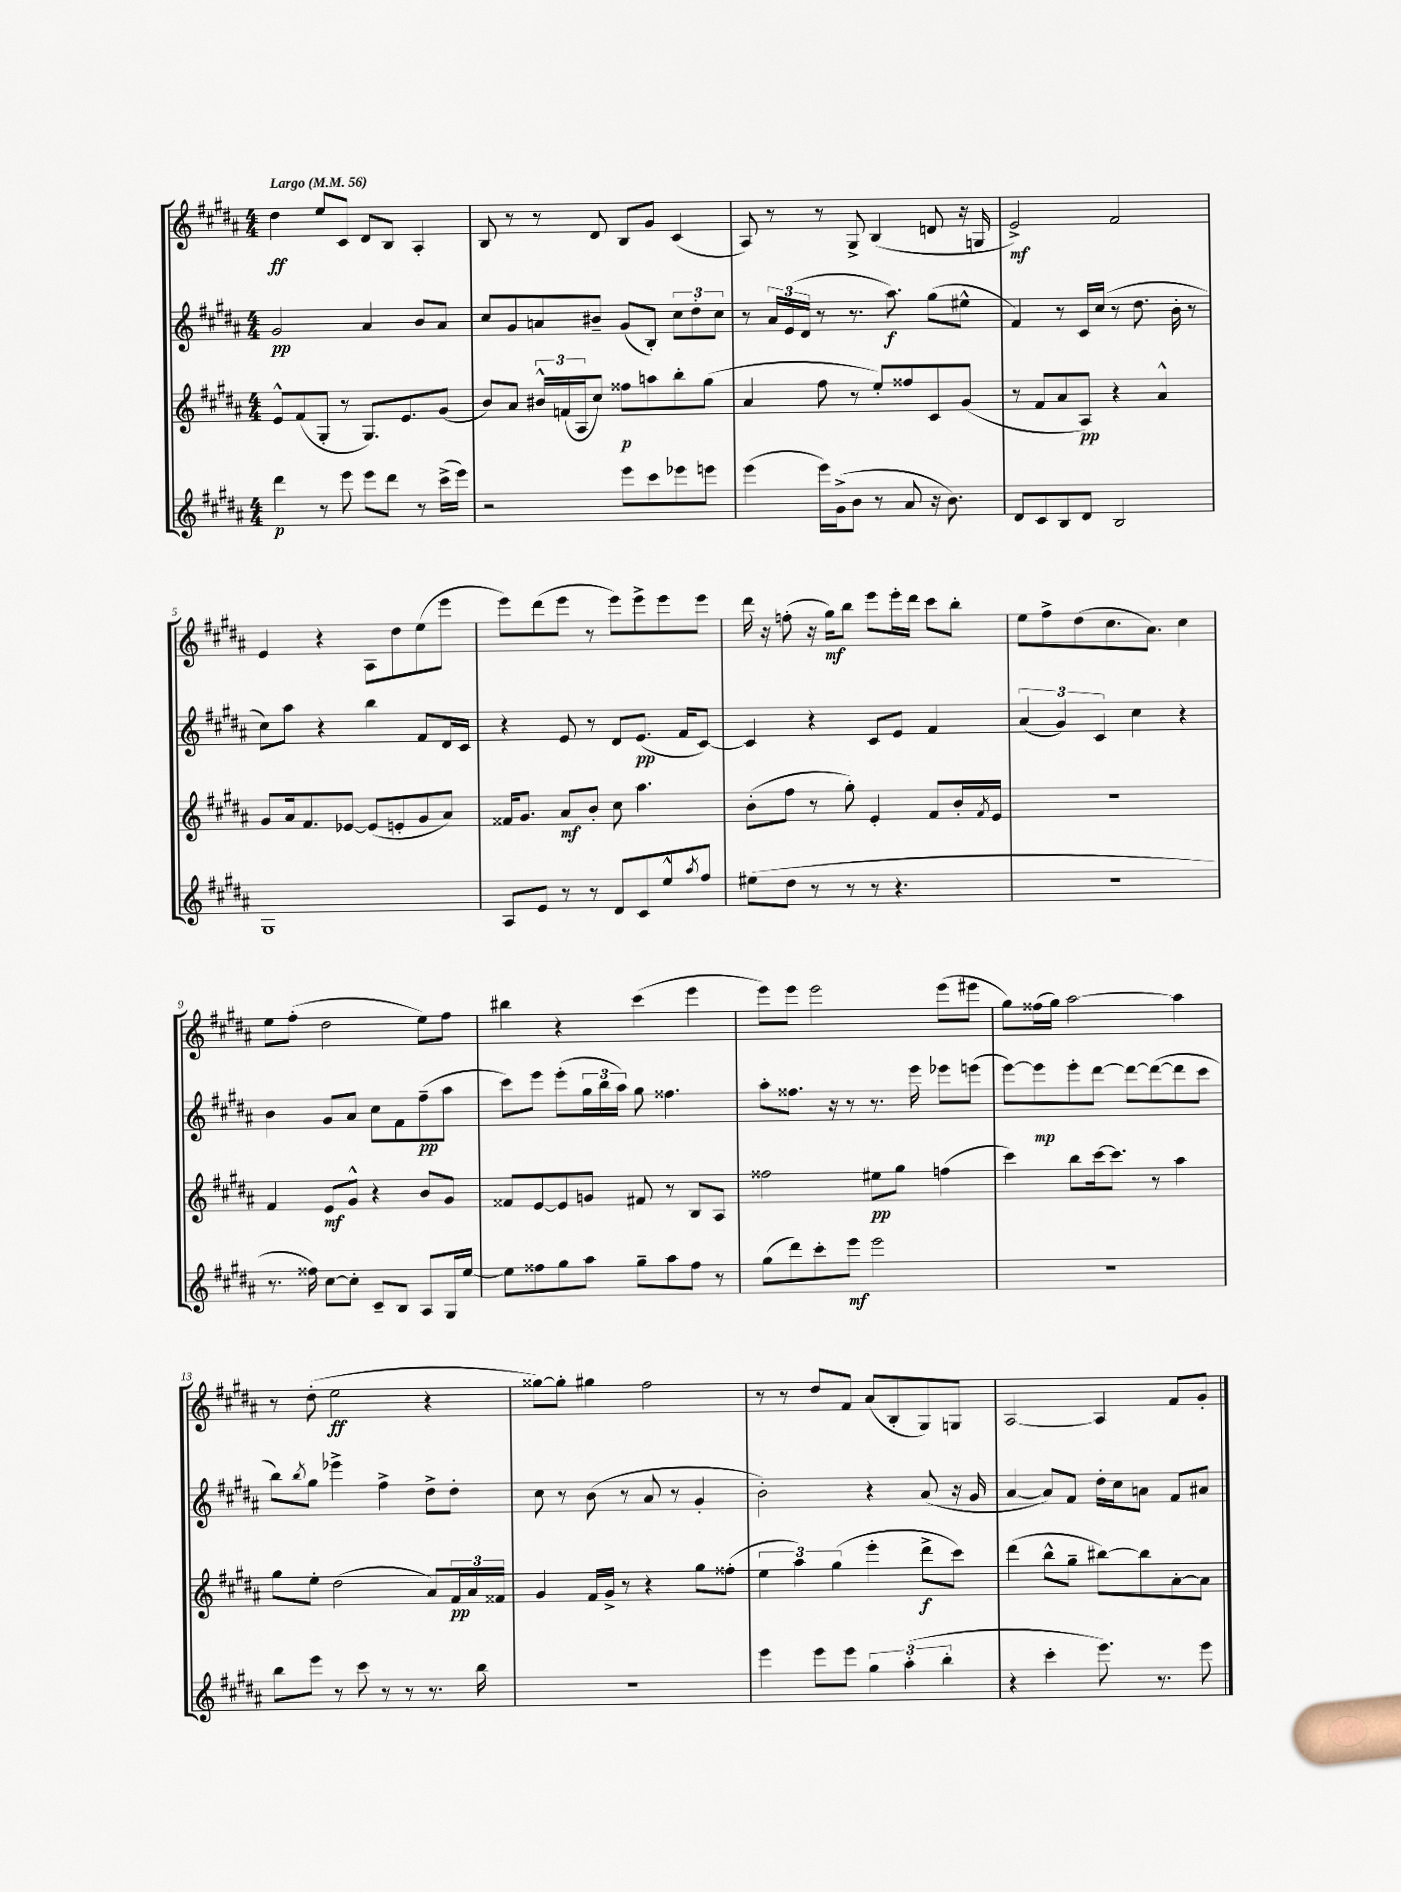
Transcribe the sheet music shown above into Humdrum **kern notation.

**kern	**kern	**kern	**kern
*staff4	*staff3	*staff2	*staff1
*clefG2	*clefG2	*clefG2	*clefG2
*k[f#c#g#d#a#]	*k[f#c#g#d#a#]	*k[f#c#g#d#a#]	*k[f#c#g#d#a#]
*M4/4	*M4/4	*M4/4	*M4/4
*MM56	*MM56	*MM56	*MM56
4ddd#	8e^^	2g#	4dd#
.	(8f#	.	.
8r	8G#'	.	8ee
8eee	8r	.	8c#
8eee	8.G#)	4a#	8d#
8ddd#	.	.	8B
.	8.e	.	.
8r	.	8b	4A#'
(16ccc#^	(8g#	8a#	.
16eee)	.	.	.
=	=	=	=
2r	8b)	8cc#	8B
.	8a#	8g#	8r
.	24b#^^	8a	8r
.	(24f	.	.
.	24A#	.	.
.	8cc#)	8b#~	8d#
8eee	8ff##	(8g#	8B
8ccc#	8aa	8B')	8g#
8eee-	8bb'	12cc#	(4c#
.	.	12dd#'	.
8eee	(8gg#	.	.
.	.	12cc#	.
=	=	=	=
(4eee	4a#	8r	8A#)
.	.	24a#	8r
.	.	(24e	.
.	.	24d#	.
16eee)	8ff#	8r	8r
(16g#^	.	.	.
8b	8r	8.r	8G#^
8r	8ee')	.	(4B
.	.	8.aa#)	.
8a#	8ff##	.	.
16r	8c#	(8gg#	8d
8.b)	.	.	.
.	(8g#	8ee#^^	16r
.	.	.	16G
=	=	=	=
8d#	8r	4f#)	2e^)
8c#	8f#	.	.
8B	8a#	8r	.
8d#	8A#)	16c#	.
.	.	(16cc#	.
2B	4r	8r	2f#
.	.	8.dd#	.
.	4a#^^	.	.
.	.	16b'	.
.	.	8r	.
=	=	=	=
1G#	8g#	8cc#)	4e
.	16a#	8aa#	.
.	8.f#	.	.
.	.	4r	4r
.	[8e-	.	.
.	(8e-]	4bb	8A#
.	8e'	.	8dd#
.	8g#	8f#	(8ee
.	8a#)	16d#	8eee
.	.	16c#	.
=	=	=	=
8A#	16f##	4r	8eee)
.	8.g#	.	.
8e	.	.	(8ddd#
8r	8a#	8e	8eee
8r	8b'	8r	8r
8d#	8cc#	8d#	8eee)
8c#	4.aa#	(8.e	8eee^
8ee^^	.	.	8eee
.	.	16f#	.
8qaa#	.	.	.
8ff#	.	[8c#)	8eee
=	=	=	=
(8ee#	(8b'	4c#]	16ddd#
.	.	.	16r
8dd#	8ff#	.	(8ff'
8r	8r	4r	16r
.	.	.	16gg#)
8r	8gg#')	.	8bb
8r	4e'	8c#	8eee
4.r	.	8e	16eee'
.	.	.	16ddd#
.	8f#	4f#	8ccc#
.	16b'	.	8bb'
.	8qf#	.	.
.	16e	.	.
=	=	=	=
1r	1r	(6a#	8ee
.	.	.	8ff#^
.	.	6g#)	.
.	.	.	(8dd#
.	.	6c#	.
.	.	.	8.cc#
.	.	4cc#	.
.	.	.	8.a#)
.	.	4r	4cc#
=	=	=	=
8.r	4f#	4b	8ee
.	.	.	(8ff#'
16ff##)	.	.	.
[8cc#	8e	8g#	2dd#
8cc#']	8g#^^	8a#	.
8c#~	4r	8cc#	.
8B	.	8f#	.
8A#	8b	(8ff#~	8ee)
16G#	8g#	8aa#	8ff#
[16ee	.	.	.
=	=	=	=
8ee]	8f##	8ccc#)	4bb#
8ff##	[8e	8eee	.
8gg#	8e]	(8eee'	4r
8aa#	8g	24gg#	.
.	.	24bb	.
.	.	24aa#)	.
8gg#~	8f#	8gg#	(4ccc#
8aa#	8r	4.ff##	.
8ff##	8B	.	4eee
8r	8A#	.	.
=	=	=	=
(8gg#	2ff##	8aa#'	8eee)
8ddd#)	.	8.ff##	8eee
8ccc#'	.	.	2eee
.	.	16r	.
8eee	.	8r	.
2eee	8ee#	8.r	.
.	8gg#	.	.
.	.	16eee	.
.	(4ff	8eee-	(8eee
.	.	(8eee	8eee#
=	=	=	=
1r	4ccc#)	[8eee)	8gg#)
.	.	8eee]	(16ff##
.	.	.	16gg#)
.	8bb	8eee'	[2aa#
.	[16ccc#	[8ddd#	.
.	8.ccc#]	.	.
.	.	8ddd#_	.
.	8r	(8ddd#_	.
.	4aa#	8ddd#]	4aa#]
.	.	8ccc#	.
=	=	=	=
8bb	8gg#	8bb)	8r
.	.	8qbb	.
8eee	8ee'	8gg#	(8dd#'
8r	(2dd#	4eee-^	2ee
8ccc#	.	.	.
8r	.	4ff#^	.
8r	.	.	.
8.r	8a#)	8dd#^	4r
.	24f#	8dd#'	.
.	24a#	.	.
16bb	.	.	.
.	24f##	.	.
=	=	=	=
1r	4g#	8cc#	[8gg##)
.	.	8r	8gg##']
.	16f#	(8b	4gg#
.	16g#^	.	.
.	8r	8r	.
.	4r	8a#	2ff#
.	.	8r	.
.	8gg#	4g#'	.
.	(8ff##'	.	.
=	=	=	=
4eee	6ee	2b')	8r
.	.	.	8r
.	6aa#)	.	.
8eee	.	.	8dd#
.	(6gg#	.	.
8eee	.	.	8f#
6gg#	4eee'	4r	(8a#
.	.	.	8B'
(6aa#'	.	.	.
.	8ddd#^	(8a#	8G#)
6bb'	.	.	.
.	8ccc#)	16r	8G
.	.	16g#	.
=	=	=	=
4r	(4ddd#	[4a#	[2A#
4ccc#'	8bb^^	8a#])	.
.	8gg#~	8f#	.
8.eee)	[8bb#)	16dd#'	4A#]
.	.	16cc#	.
.	8bb#]	8a	.
8.r	.	.	.
.	[8a#'	8f#	8f#
8eee	8a#]	8a#	8g#'
==	==	==	==
*-	*-	*-	*-
